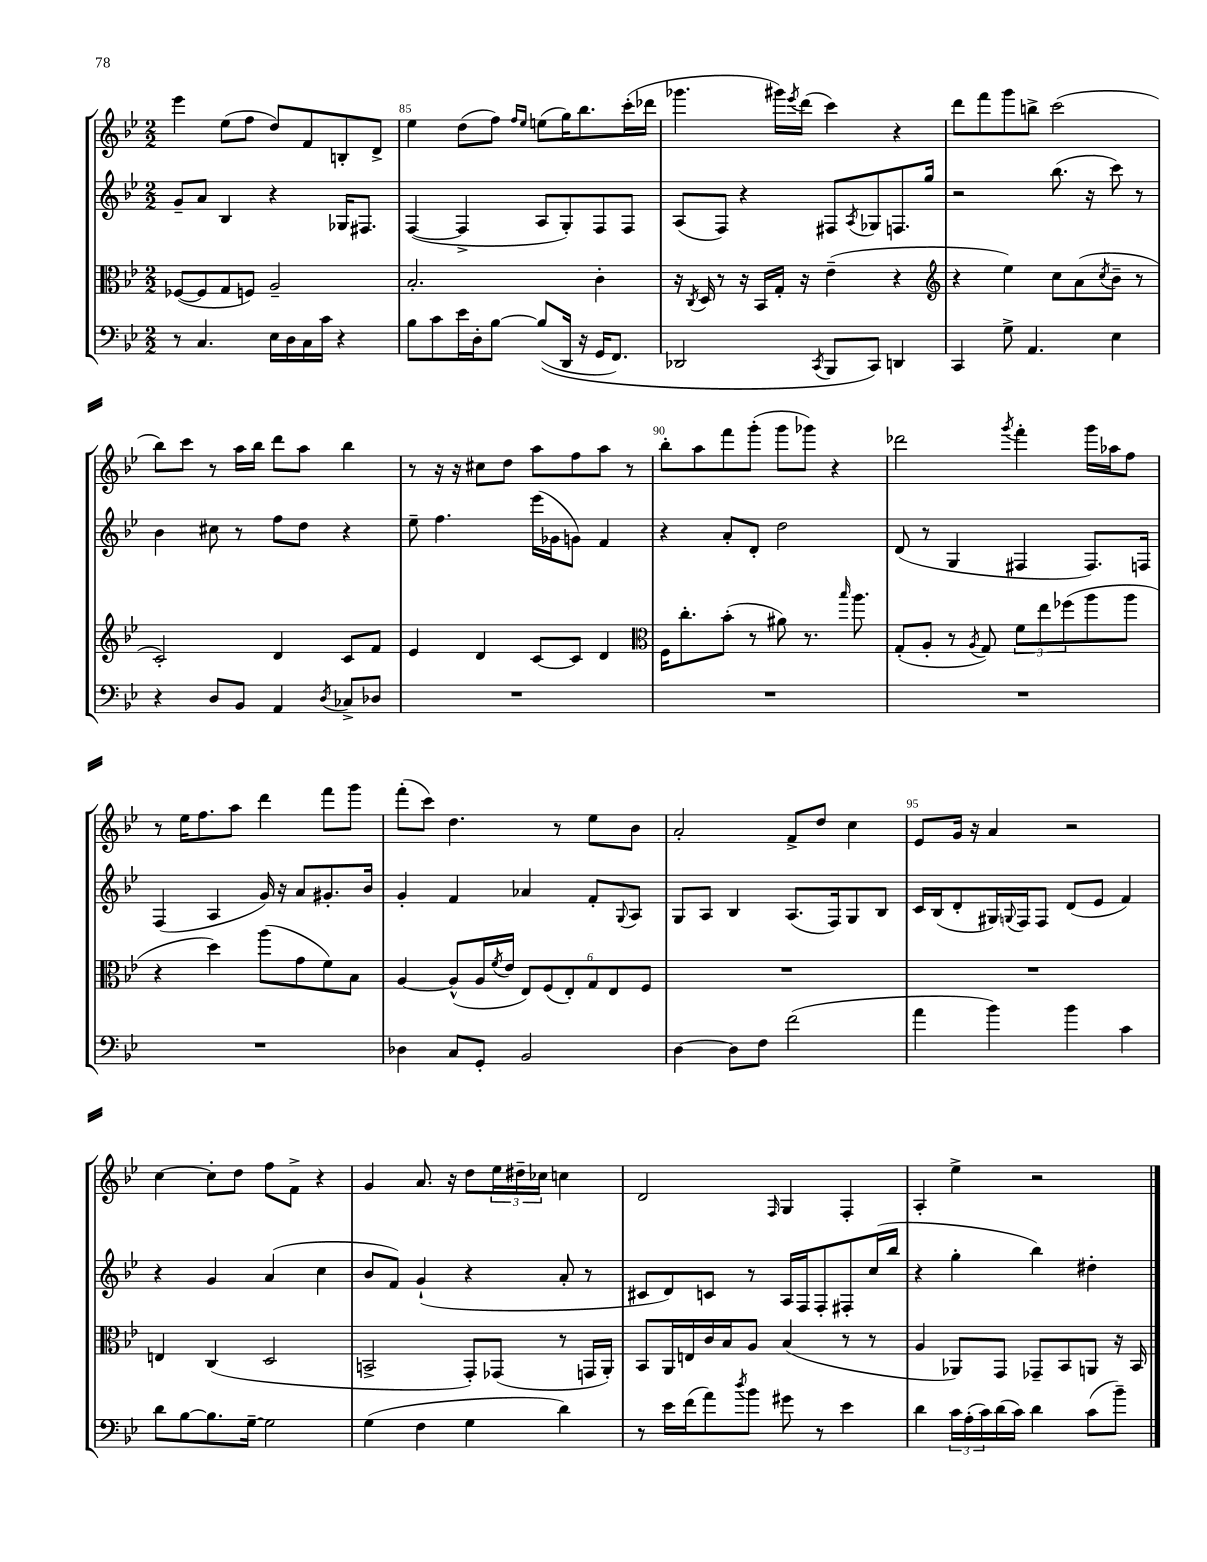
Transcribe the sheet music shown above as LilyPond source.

<<
\new StaffGroup <<
\new Staff = "s0" {
    \clef treble \key bes \major \numericTimeSignature \time 2/2
    ees'''4 ees''8( f''8 d''8) f'8 b8-. d'8-> |
    ees''4 d''8( f''8) \grace { f''16 ees''16 } e''8( g''16) bes''8. c'''16-.( des'''16 |
    ges'''4. gis'''16) \acciaccatura { ees'''8 } d'''16( c'''4) r4 |
    d'''8 f'''8 g'''8 b''8-> c'''2( |
    bes''8) c'''8 r8 a''16 bes''16 d'''8 a''8 bes''4 |
    r8 r16 r16 cis''8 d''8 a''8 f''8 a''8 r8 |
    bes''8-. a''8 f'''8 g'''8-.( g'''8 ges'''8) r4 |
    des'''2 \acciaccatura { g'''8 } f'''4-. g'''16 aes''16 f''8 |
    r8 ees''16 f''8. a''8 d'''4 f'''8 g'''8 |
    f'''8-.( c'''8) d''4. r8 ees''8 bes'8 |
    a'2-. f'8-> d''8 c''4 |
    ees'8 g'16 r16 a'4 r2 |
    c''4~ c''8-. d''8 f''8 f'8-> r4 |
    g'4 a'8. r16 d''8 \tuplet 3/2 { ees''16 dis''16-- ces''16 } c''4 |
    d'2 \grace { f16 } g4 f4-. |
    a4-. ees''4-> r2 \bar "|." |
}
\new Staff = "s1" {
    \clef treble \key bes \major \numericTimeSignature \time 2/2
    g'8-- a'8 bes4 r4 ges16 fis8. |
    f4~( f4-> a8 g8-.) f8 f8 |
    a8( f8) r4 fis8 \acciaccatura { a8 } ges8 f8. g''16 |
    r2 bes''8.( r16 c'''8) r8 |
    bes'4 cis''8 r8 f''8 d''8 r4 |
    ees''8-- f''4. ees'''16( ges'16 g'8) f'4 |
    r4 a'8-. d'8-. d''2 |
    d'8( r8 g4 fis4 fis8.) f16 |
    f4( a4 g'16) r16 a'8 gis'8.-. bes'16 |
    g'4-. f'4 aes'4 f'8-. \appoggiatura { g8 } a8 |
    g8 a8 bes4 a8.( f16) g8 bes8 |
    c'16 bes16( d'8-. gis16) \appoggiatura { g8 } f16 f8 d'8( ees'8 f'4) |
    r4 g'4 a'4( c''4 |
    bes'8 f'8) g'4-!( r4 a'8-. r8 |
    cis'8 d'8) c'8 r8 a16 f16 f8-. fis8-. c''16( bes''16 |
    r4 g''4-. bes''4) dis''4-. \bar "|." |
}
\new Staff = "s2" {
    \clef alto \key bes \major \numericTimeSignature \time 2/2
    fes8~( fes8 g8 f8) a2-- |
    bes2.-. c'4-. |
    r16 \acciaccatura { c8 } d16 r8 r16 bes,16 g16-. r16 ees'4--( r4 |
    \clef treble r4 ees''4) c''8 a'8( \acciaccatura { c''8 } bes'8-- r8 |
    c'2-.) d'4 c'8 f'8 |
    ees'4 d'4 c'8~ c'8 d'4 |
    \clef alto f16 c''8.-. bes'8-.( r8 ais'8) r8. \grace { bes''16 } a''8. |
    g8-.( a8-. r8 \acciaccatura { a8 } g8) \tuplet 3/2 { f'8 ees''8 fes''8( } a''8 a''8 |
    r4 d''4) a''8( g'8 f'8) bes8 |
    a4~ a8-^( a16 \acciaccatura { f'8 } ees'16 \tuplet 6/4 { ees8) f8( ees8-.) g8 ees8 f8 } |
    R1 |
    R1 |
    e4 c4( d2 |
    b,2-> g,8-.) ges,8( r8 g,16 a,16-.) |
    bes,8 a,16 e16 c'16 bes16 a8 bes4( r8 r8 |
    a4 aes,8) g,8 ges,8-- bes,8 a,8 r16 bes,16 \bar "|." |
}
\new Staff = "s3" {
    \clef bass \key bes \major \numericTimeSignature \time 2/2
    r8 c4. ees16 d16 c16 c'16 r4 |
    bes8 c'8 ees'16 d16-. bes8~ bes8(\( d,16 r16 g,16 f,8.) |
    des,2 \acciaccatura { c,8 } bes,,8 c,8\) d,4 |
    c,4 g8-> a,4. ees4 |
    r4 d8 bes,8 a,4 \acciaccatura { d8 } ces8-> des8 |
    R1 |
    R1 |
    R1 |
    R1 |
    des4 c8 g,8-. bes,2 |
    d4~ d8 f8 f'2( |
    a'4 bes'4) bes'4 c'4 |
    d'8 bes8~ bes8. g16~-- g2 |
    g4( f4 g4 d'4) |
    r8 ees'16 f'16( a'8) \acciaccatura { d''8 } bes'8 gis'8 r8 ees'4 |
    d'4 \tuplet 3/2 { c'16 a16-.( c'16) } d'16( c'16) d'4 c'8( bes'8--) \bar "|." |
}
>>
>>
\layout { \context { \Score currentBarNumber = #84 \override BarNumber.break-visibility = ##(#f #t #t) barNumberVisibility = #(every-nth-bar-number-visible 5) } }
